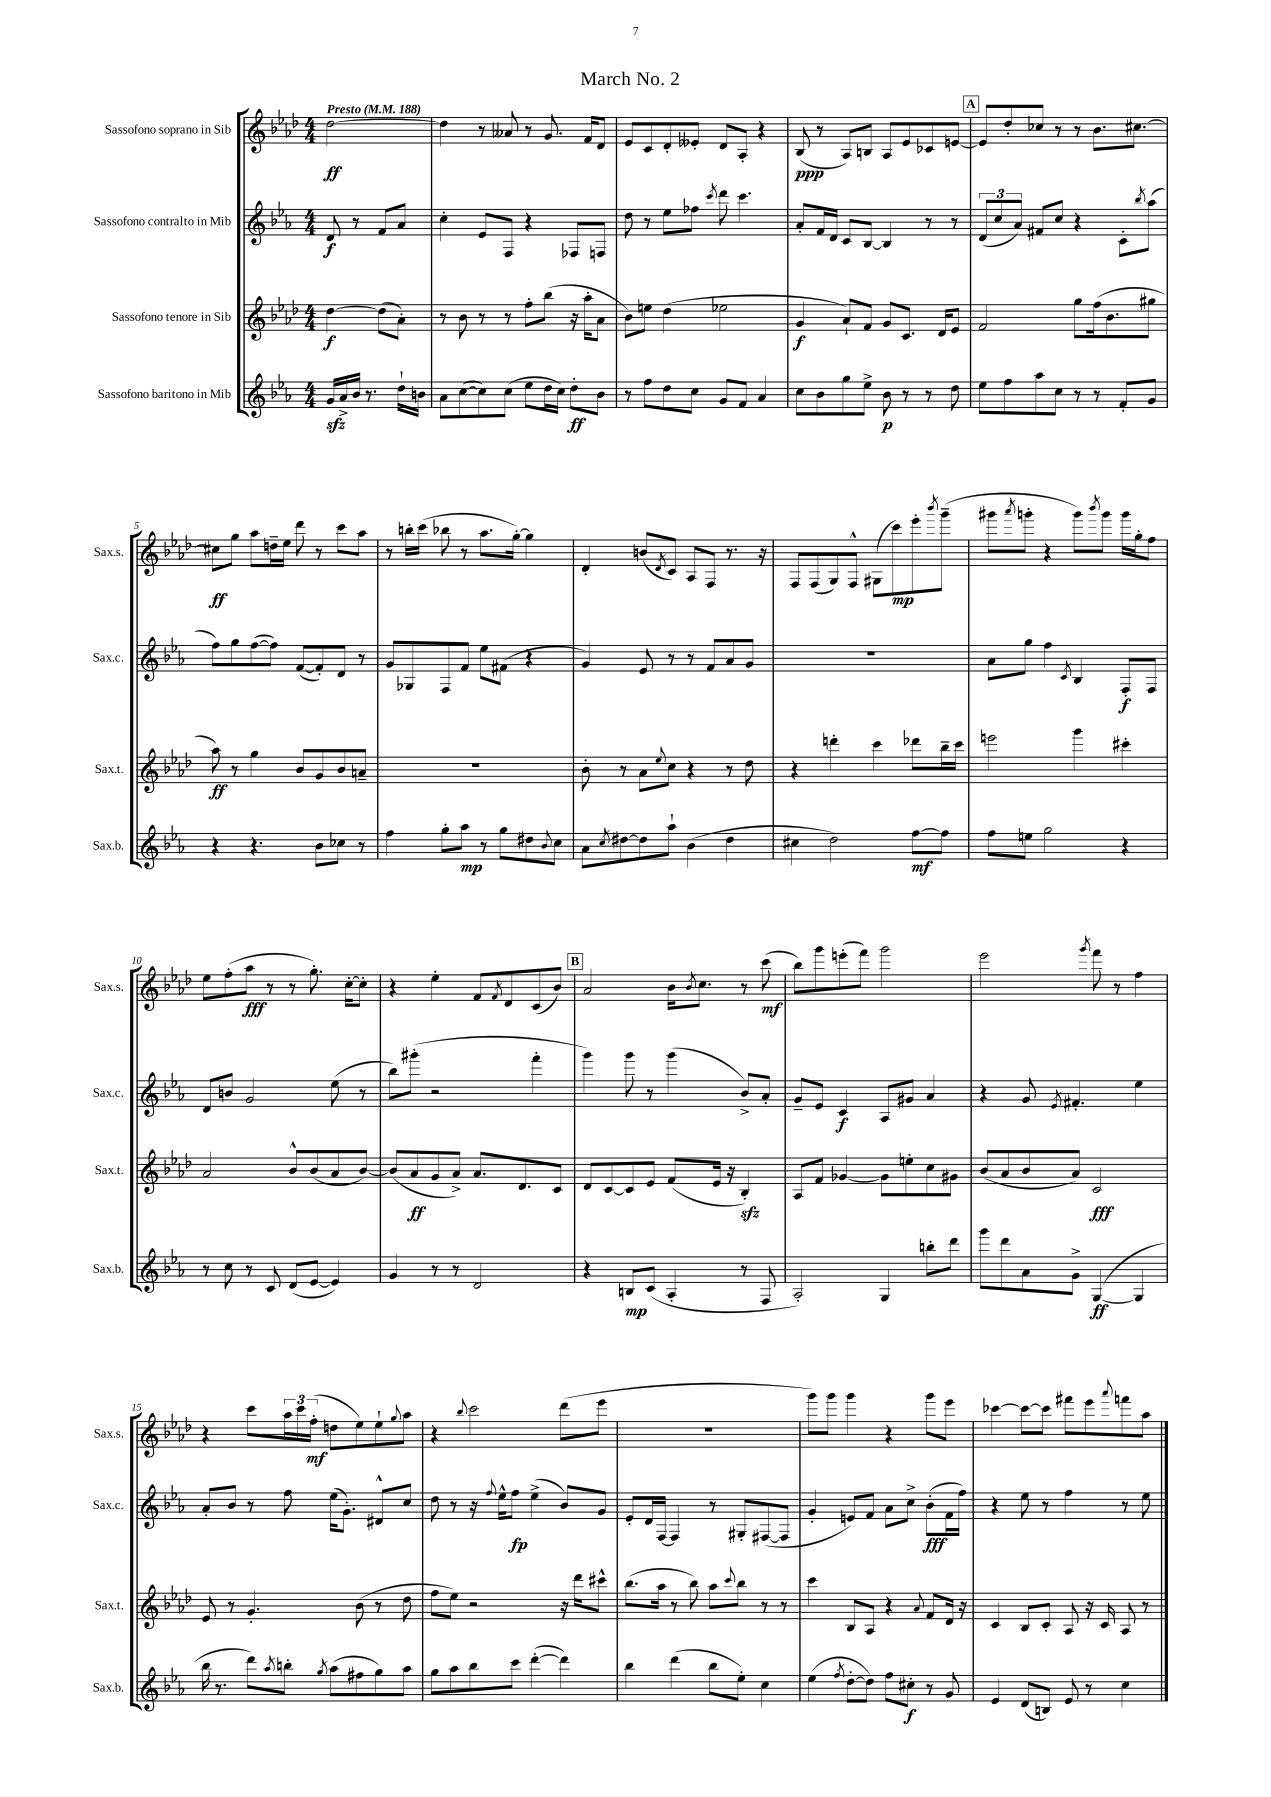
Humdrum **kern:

**kern	**kern	**kern	**kern
*staff4	*staff3	*staff2	*staff1
*clefG2	*clefG2	*clefG2	*clefG2
*k[b-e-a-]	*k[b-e-a-d-]	*k[b-e-a-]	*k[b-e-a-d-]
*M4/4	*M4/4	*M4/4	*M4/4
*MM188	*MM188	*MM188	*MM188
16g	[4dd-	8d	[2dd-
16a-^	.	.	.
16b-	.	8r	.
8.r	.	.	.
.	(8dd-]	8f	.
16dd`	8a-')	8a-	.
16b	.	.	.
=	=	=	=
8a-	8r	4cc'	4dd-]
([8cc	8b-	.	.
8cc])	8r	8e-	8r
(8cc	8r	8F	8a--
8ee-	8ff'	4r	8r
16dd	(8bb-	.	8.g
16cc)	.	.	.
8dd'	16r	8F-	.
.	16aa-'	.	16f
8b-	8a-	8F	8d-
=	=	=	=
8r	8b-)	8dd	8e-
8ff	8ee	8r	8c
8dd	(4dd-	8ee-	8d-'
8cc	.	8ff-	8e--'
.	.	8qccc	.
8g	2ee-	8ddd	8d-
8f	.	4.ccc	8A-'
4a-	.	.	4r
=	=	=	=
8cc	4g	8a-'	(8B-
8b-	.	16f	8r
.	.	16d	.
8gg	8a-`)	8c	8A-)
8ee-^	8f	[8B-	8B
8b-	8g	4B-]	8A-
8r	8.c	.	8e-
8r	.	8r	8c-
.	16d-	.	.
8dd	8e-	8r	[8e
=	=	=	=
8ee-	2f	(12d	8e]
.	.	12cc	.
8ff	.	.	8dd-'
.	.	12a-)	.
8aa-	.	8f#	8cc-
8cc	.	8cc	8r
8r	8gg	4r	8r
8r	(16ff	.	8.b-
.	8.b-	.	.
8f'	.	8c'	.
.	.	.	[8.cc#
.	.	8qbb-	.
8g	8gg#	(8aa-	.
=	=	=	=
4r	8aa-)	8ff)	8cc#]
.	8r	8gg	8gg
4.r	4gg	([8ff	8aa-
.	.	8ff])	16dd~
.	.	.	16ee-
.	8b-	([8f	8ddd-
8b-	8g	8f'])	8r
8cc-	8b-	8d	8ccc
8r	8a~	8r	8aa-
=	=	=	=
4ff	1r	8g	8r
.	.	8G-	16bb'
.	.	.	(16ccc
8gg'	.	8F	8bb-
8aa-	.	8f	8r
8r	.	8ee-	8.aa-
8gg	.	(8f#	.
.	.	.	[16gg')
8dd#	.	4r	4gg]
8qqb-	.	.	.
8cc	.	.	.
=	=	=	=
8a-	8b-'	4g)	4d-'
8qcc	.	.	.
[8dd#	8r	.	.
8dd#]	8a-	8e-	(8b
.	8qqee-	.	8qd-
8aa-`	8cc	8r	8c)
(4b-	4r	8r	8A-
.	.	8f	8F
4dd#	8r	8a-	8.r
.	8dd-	8g	.
.	.	.	16r
=	=	=	=
4cc#	4r	1r	8F
.	.	.	(8F
2dd)	4ddd'	.	8G)
.	.	.	8F^^
.	4ccc	.	(8G#
.	.	.	8ccc)
[8ff	8ddd-	.	8eee-'
.	.	.	8qbbb-
8ff]	16bb-~	.	(8ggg~
.	16ccc	.	.
=	=	=	=
8ff	2eee	8a-	8ggg#
.	.	.	8qaaa-
8ee	.	8gg	8ggg'
2gg	.	4ff	4r
.	.	8qc	.
.	4ggg	4B-	8ggg)
.	.	.	8qbbb-
.	.	.	8ggg
4r	4ccc#'	8F'	16ggg
.	.	.	16gg'
.	.	8F	8ff
=	=	=	=
8r	2a-	8d	8ee-
8cc	.	8b	(8ff'
8r	.	2g	8aa-
8c	.	.	8r
(8d	8b-^^	.	8r
[8e-	(8b-	.	8.gg')
4e-])	8a-	(8ee-	.
.	.	.	[16cc'
.	[8b-)	8r	8cc']
=	=	=	=
4g	(8b-]	8bb-)	4r
.	8a-	(8ggg#'	.
8r	8g	2r	4ee-'
8r	8a-^)	.	.
2d	8.a-	.	8f
.	.	.	8qf
.	.	.	8d-
.	8.d-	.	.
.	.	4fff'	(8c
.	8c	.	8b-)
=	=	=	=
4r	8d-	4ggg)	2a-
.	[8c	.	.
8B	8c]	8ggg	.
(8c	8e-	8r	.
4A-'	(8f	(4ggg	16b-
.	.	.	8qb-
.	.	.	8.cc
.	16e-	.	.
.	16r	.	.
8r	4B-')	8b-^)	8r
8F	.	8a-'	(8ccc
=	=	=	=
2A-')	8A-	8g~	8bb-)
.	8f	8e-	8ggg
.	[4g-	4c	(8eee'
.	.	.	8fff)
4G	8g-]	8A-	2ggg
.	8ee'	8g#	.
8bb'	8cc	4a-	.
8ddd	8g#	.	.
=	=	=	=
8ggg	(8b-	4r	2eee-
8ddd	8a-	.	.
8a-	8b-	8g	.
.	.	8qe-	.
8g^	8a-)	4.f#'	.
.	.	.	8qggg
([4G	2c	.	8fff
.	.	.	8r
4G]	.	4ee-	4ff
=	=	=	=
16bb-	8e-	8a-'	4r
8.r	.	.	.
.	8r	8b-	.
8ddd)	4.g'	8r	8ccc
8qaa-	.	.	.
8bb'	.	8ff	24aa-
.	.	.	24ccc
.	.	.	(24ff'
8qgg	.	.	.
(8aa-	.	(16ee-	8dd
.	.	8.g')	.
8ff#	(8b-	.	8ee-)
8gg)	8r	8d#^^	8ee-`
.	.	.	8qqgg
8aa-	8dd-	8cc	8aa-
=	=	=	=
8gg	8ff	8dd	4r
8aa-	8ee-)	8r	.
.	.	.	8qqbb-
8bb-	2r	16r	2ccc
.	.	8qqff	.
.	.	16ee-^^	.
8ccc	.	8ff	.
([4ddd'	.	(4ee-^	.
4ddd])	16r	8b-)	(8ddd-
.	16ddd-	.	.
.	8ccc#^^	8g	8eee-
=	=	=	=
4bb-	(8.bb-	8e-'	1r
.	.	16d	.
.	16aa-	[16F	.
(4ddd	8r	4F]	.
.	8bb-)	.	.
8bb-	8aa-	8r	.
.	8qqccc	.	.
8ee-')	8bb-	8G#'	.
4cc	8r	([8F#	.
.	8r	8F#]	.
=	=	=	=
(4ee-	4ccc	4g'	8ggg)
.	.	.	8ggg
8qff	.	.	.
[8dd'	8B-	8e)	4ggg
8dd])	8A-	8f	.
8ff	4r	8a-	4r
8cc#'	.	8cc^	.
.	8qqa-	.	.
8r	8f	(8b-'	8ggg
8g	16d-	16f	8eee-
.	16r	16ff)	.
=	=	=	=
4e-	4c	4r	[4ccc-
(8d	8B-	8ee-	8ccc-_
8B)	8c'	8r	8ccc-]
8e-	8A-	4ff	8fff#
8r	16r	.	8eee-
.	16c	.	.
.	.	.	8qqaaa-
4cc	8A-	8r	8fff
.	8r	8ee-	8aa-
==	==	==	==
*-	*-	*-	*-
